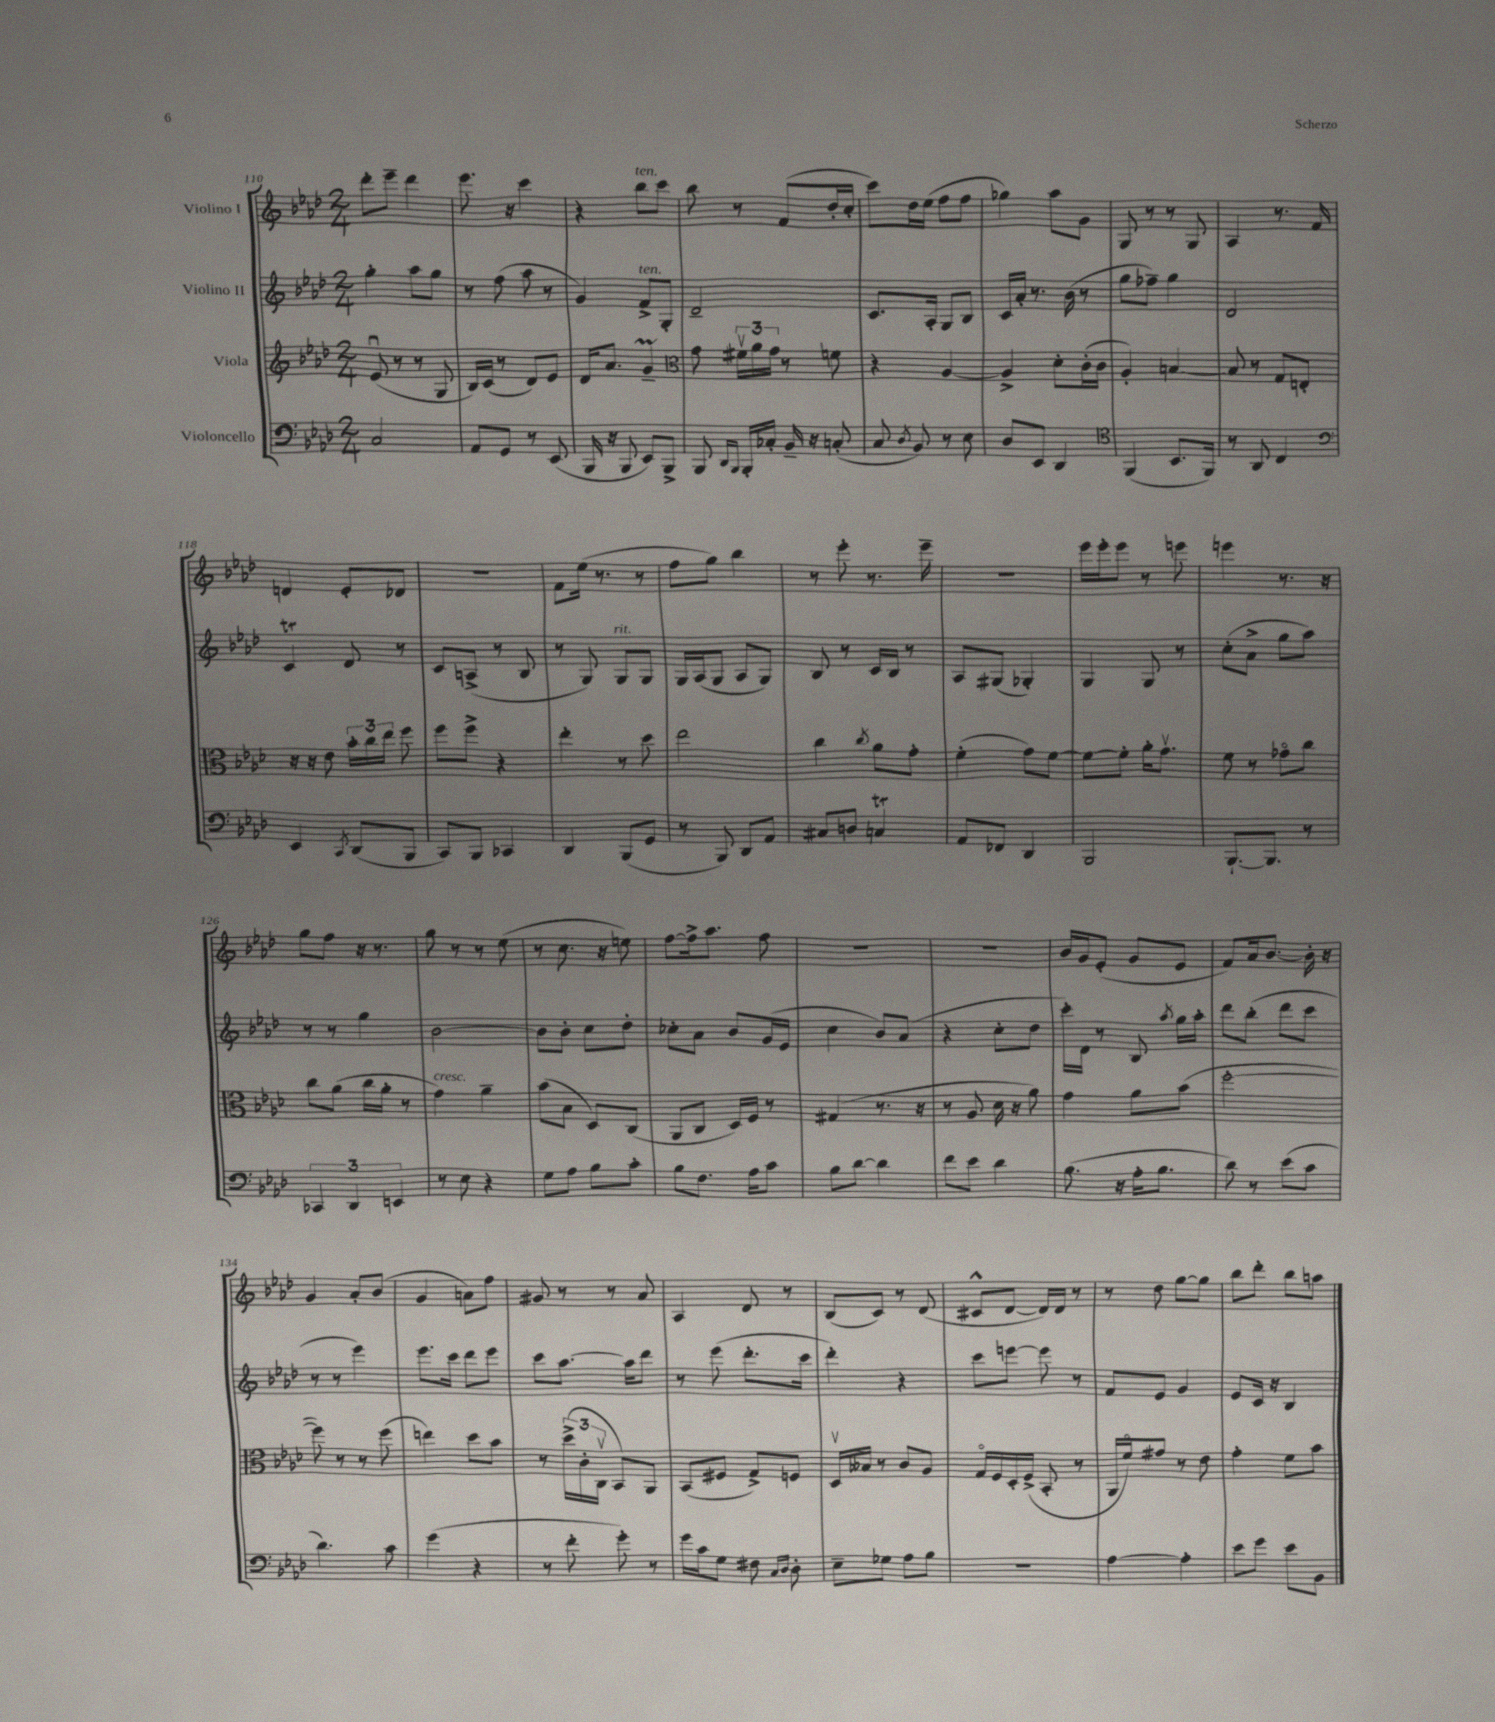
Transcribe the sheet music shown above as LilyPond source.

<<
\new StaffGroup <<
\new Staff = "s0" \with { instrumentName = "Violino I" } {
    \clef treble \key aes \major \numericTimeSignature \time 2/4
    \autoBeamOff des'''8[-. ees'''8]-- des'''4 |
    ees'''8. r16 c'''4 |
    r4 bes''8[^\markup { \italic "ten." } c'''8] |
    bes''8 r8 f'8[( des''16-. c''16]-. |
    c'''8[) des''16 ees''16]( f''8[ f''8] |
    ges''4) aes''8[ g'8] |
    g8 r8 r8 g8 |
    aes4 r8. f'16 |
    d'4 ees'8[-. des'8] |
    r2 |
    f'8[ ees''16]( r8. r8 |
    f''8[ g''8]) bes''4 |
    r8 ees'''8-. r8. ees'''16-- |
    R2 |
    ees'''16[ ees'''16-. ees'''8] r8 e'''8 |
    e'''4 r8. r16 |
    g''8[ f''8] r16 r8. |
    g''8 r8 r8 ees''8( |
    r8 c''8. r16 e''8) |
    f''8[~ f''16-> aes''8.] f''8 |
    r2 |
    R2 |
    bes'16[ g'16 ees'8]-.( g'8[ ees'8] |
    f'8[) aes'16 bes'8.]~ bes'16-. r16 |
    g'4 aes'8[-. bes'8]( |
    g'4 a'8[) f''8] |
    gis'8 r8 r8 aes'8 |
    aes4 des'8 r8 |
    bes8[( c'8]) r8 des'8( |
    cis'8[-^ des'8]~ des'16[) des'16] r8 |
    r8 des''8 g''8[~ g''8] |
    bes''8[ des'''8]-. bes''8[ a''8] \bar "|." |
}
\new Staff = "s1" \with { instrumentName = "Violino II" } {
    \clef treble \key aes \major \numericTimeSignature \time 2/4
    \autoBeamOff g''4-. aes''8[ g''8] |
    r8 f''8( aes''8 r8 |
    g'4) f'8[->^\markup { \italic "ten." } g8]-. |
    des'2-- |
    c'8.[ aes16]-. g8[ bes8] |
    c'16[ aes'16]-. r8. bes'16( r8 |
    g''8[ fes''8]--) g''4 |
    des'2 |
    c'4\trill des'8 r8 |
    c'8[ a8]->( r8 bes8 |
    r8 g8) g8[^\markup { \italic "rit." } g8] |
    g16[ aes16( g8] aes8[ g8]) |
    bes8 r8 c'16[ bes16] r8 |
    aes8[ gis8]( ges4-.) |
    g4 g8 r8 |
    c''8[-.( aes'8]-> g''8[ aes''8]) |
    r8 r8 g''4 |
    bes'2~ |
    bes'8[ bes'8]-. c''8[ des''8]-. |
    ces''8[-. aes'8] bes'8[ g'16( ees'16] |
    c''4 bes'8[) aes'8]( |
    r4 c''8[-. des''8] |
    c'''16[-.) des'16] r8 bes8 \acciaccatura { aes''8 } g''16[ aes''16]-. |
    des'''8[ bes''8]-.( des'''8[ c'''8] |
    r8 r8 ees'''4) |
    ees'''8.[ c'''16] des'''8[ ees'''8] |
    c'''8[ aes''8.]~ aes''16[ des'''8] |
    r8 ees'''8( des'''8.[-. c'''16] |
    des'''4-.) r4 |
    c'''8[ e'''8]~ e'''8 r8 |
    f'8[ ees'8] g'4 |
    ees'8[ c'16] r16 bes4 \bar "|." |
}
\new Staff = "s2" \with { instrumentName = "Viola" } {
    \clef treble \key aes \major \numericTimeSignature \time 2/4
    \autoBeamOff ees'8\downbow( r8 r8 g8 |
    bes16[) c'16]( r8 des'8[) ees'8] |
    des'16[ aes'8.] g'4--\prall |
    \clef alto g'8 \tuplet 3/2 { fis'16[\upbow aes'16 g'16] } r8 f'8 |
    r4 aes4~ |
    aes4-> des'8[-. c'16-.( c'16] |
    aes4-.) b4~ |
    b8 r8 g8[ e8]-. |
    r16 r16 ees'8 \tuplet 3/2 { bes'16[-. c''16 ees''16] } f''8 |
    f''8[ f''8]-> r4 |
    ees''4-. r8 des''8 |
    ees''2 |
    c''4 \acciaccatura { c''8 } aes'8[ g'8]-. |
    f'4-.( g'8[) f'8]~ |
    f'8[~ f'8]-. aes'16[-. g'8.]\upbow |
    f'8 r8 ges'8[\flageolet c''8] |
    c''8[ aes'8]( c''16[ aes'16]-. r8 |
    g'4^\markup { \italic "cresc." }) aes'4-- |
    bes'8[( bes8] des8[) c8]( |
    aes,8[ c8] des16[) f16] r8 |
    gis4( r8. r16 |
    r8 aes8 des'16 r16 aes'8) |
    g'4 aes'8[ bes'8]( |
    f''2~-. |
    f''8) r8 r8 f''8( |
    e''4) des''8[ bes'8] |
    r8 \tuplet 3/2 { des''16[->( c'16-. c16]\upbow } bes,8[) aes,8] |
    bes,8[( fis8] g8[->) f8] |
    des16[\upbow beses16] r8 c'8[ aes8] |
    g16[\flageolet f16 des16-. f16]->( bes,8-. r8 |
    aes,16[ f'16\flageolet) gis'8] r8 ees'8 |
    g'4-. f'8[ bes'8] \bar "|." |
}
\new Staff = "s3" \with { instrumentName = "Violoncello" } {
    \clef bass \key aes \major \numericTimeSignature \time 2/4
    \autoBeamOff c2 |
    aes,8[ g,8] r8 ees,8( |
    bes,,16 r16 bes,,8 ees,8[) bes,,8]-> |
    bes,,8 \grace { des,16[ bes,,16] } bes,,16[-. ces16]-. bes,16-- r16 c8-.( |
    c8 \acciaccatura { des8 } bes,8) r8 ees8 |
    des8[ ees,8] des,4 |
    \clef tenor f,4( bes,8.[ f,16]) |
    r8 aes,8 c4 |
    \clef bass ees,4 \acciaccatura { c,8 } des,8[( bes,,8] |
    c,8[) bes,,8] ces,4 |
    des,4 bes,,8[( g,8] |
    r8 bes,,8) des,8[ aes,8] |
    cis8[ d8] c4\trill |
    aes,8[ fes,8] des,4 |
    bes,,2 |
    bes,,8.[~-! bes,,8.] r8 |
    \tuplet 3/2 { ces,4 des,4 e,4 } |
    r8 ees8 r4 |
    g8[ aes8] bes8[ c'8]-. |
    bes8[ f8.] aes16[ c'8] |
    bes8[ des'8]~ des'4 |
    f'8[ ees'8] des'4 |
    bes8.( r16 aes16[-. bes8.] |
    des'8) r8 ees'8[( c'8] |
    des'4.) c'8 |
    g'4( r4 |
    r8 f'8-. g'8-.) r8 |
    g'16[ c'16 g8] fis8 \grace { c16[ des16] } des8-. |
    ees8[-- ges8] aes8[ bes8] |
    R2 |
    aes4~ aes4-. |
    ees'8[ g'8] ees'8[ bes,8] \bar "|." |
}
>>
>>
\layout { \context { \Score currentBarNumber = #110 } }
